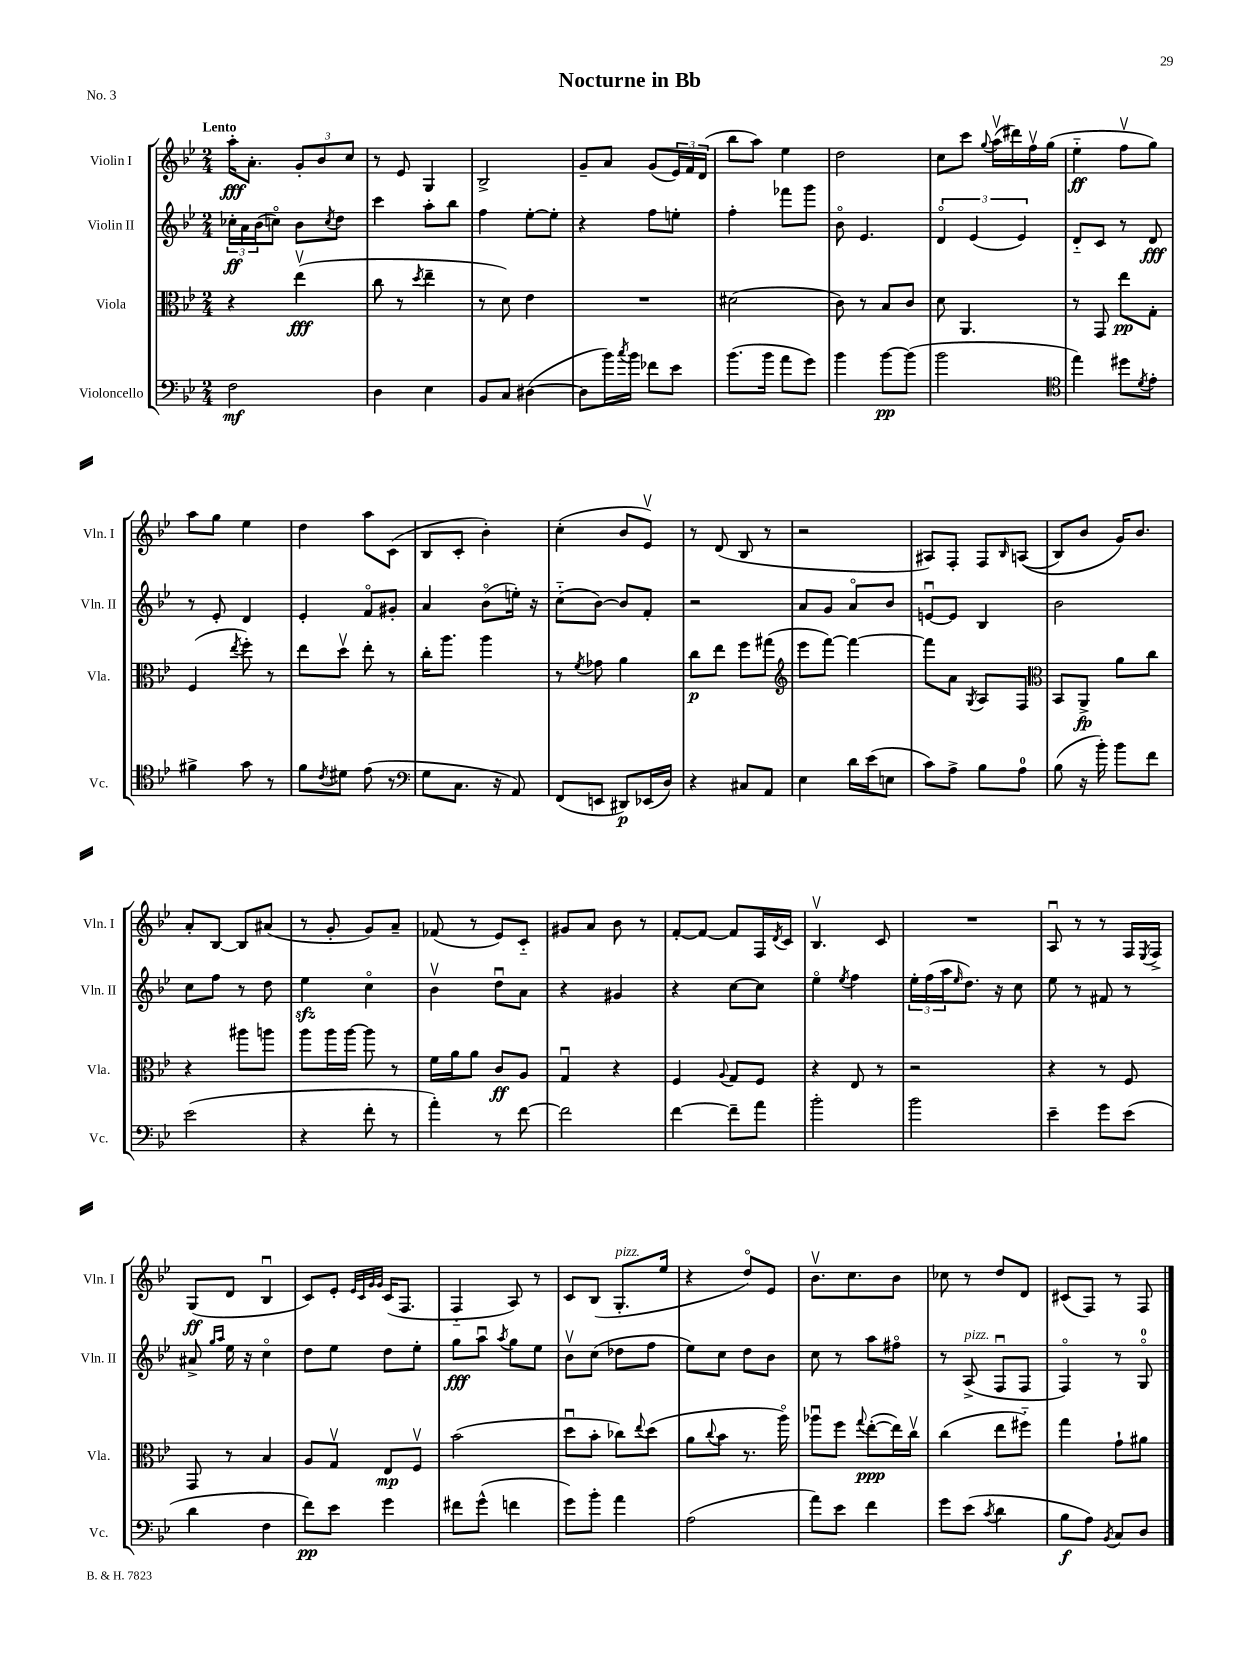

**kern	**kern	**kern	**kern
*staff4	*staff3	*staff2	*staff1
*clefF4	*clefC3	*clefG2	*clefG2
*k[b-e-]	*k[b-e-]	*k[b-e-]	*k[b-e-]
*M2/4	*M2/4	*M2/4	*M2/4
2F	4r	24cc-'	16aa'
.	.	24a	.
.	.	.	8.a'
.	.	(24b-	.
.	.	8cco)	.
.	(4ee-v	8b-	12g'
.	.	.	12b-
.	.	8qcc	.
.	.	8dd	.
.	.	.	12cc
=	=	=	=
4D	8cc	4ccc	8r
.	8r	.	8e-
.	8qdd	.	.
4E-	4ee-~	8aa'	4G
.	.	8bb-	.
=	=	=	=
8BB-	8r	4ff	2B-^
8C	8d)	.	.
([4D#	4e-	[8ee-'	.
.	.	8ee-']	.
=	=	=	=
8D#]	2r	4r	8g~
16b-)	.	.	8a
8qcc	.	.	.
16b-	.	.	.
8f-	.	8ff	(8g
8e-	.	8ee'	24e-)
.	.	.	24f
.	.	.	(24d
=	=	=	=
(8.b-	(2d#	4ff'	8bb-
.	.	.	8aa)
16b-	.	.	.
8a	.	8fff-	4ee-
8g)	.	8ggg	.
=	=	=	=
4b-	8c)	8b-o	2dd
.	8r	4.e-	.
[8b-	8B-	.	.
(8b-]	8c	.	.
=	=	=	=
2b-	8d	6do	8cc
.	4.AA	.	8ccc
.	.	(6e-	.
.	.	.	8qqgg
.	.	.	(16aav
.	.	.	16ddd#)
.	.	6e-)	.
.	.	.	16ffv
.	.	.	(16gg
=	=	=	=
*clefC4	*	*	*
4ee-)	8r	8d'~	4ee-'~
.	8GG	8c	.
8dd#	8ee-	8r	8ffv
8qd	.	.	.
8e-'	8G'	8d	8gg)
=	=	=	=
4f#^	(4F	8r	8aa
.	.	8e-'	8gg
.	8qee-	.	.
8g	8ff')	4d	4ee-
8r	8r	.	.
=	=	=	=
8f	8ee-	4e-'	4dd
8qc	.	.	.
8d#	8ddv	.	.
(8e-	8ee-'	8fo	8aa
8r	8r	8g#'	(8c
=	=	=	=
*clefF4	*	*	*
8G	16cc'	4a	8B-
.	8.aa	.	.
8.C	.	.	8c'
.	4aa	(8b-o	4b-')
16r	.	.	.
8AA)	.	16ee')	.
.	.	16r	.
=	=	=	=
(8FF	8r	(8cc'~	(4cc'
.	8qf	.	.
8EE	8g-	[8b-)	.
8DD#)	4a	8b-]	8b-
(16EE-	.	8f'	8e-v)
16D)	.	.	.
=	=	=	=
4r	8cc	2r	8r
.	8ee-	.	(8d
8C#	8ff	.	8B-
8AA	(8gg#	.	8r
=	=	=	=
*	*clefG2	*	*
4E-	8eee-	8a	2r
.	[8fff)	8g	.
16d	4fff_	8ao	.
(16e-	.	.	.
8E	.	8b-	.
=	=	=	=
8c)	8fff]	[8eu	8A#)
8A^	8a	8e]	8F'
.	8qG	.	.
8B-	8A	4B-	8F
.	.	.	16qqB-
8A	8F	.	&((8A
=	=	=	=
*	*clefC3	*	*
(8B-	8BB-	2b-	8B-)
16r	8AA^	.	8b-
16b-')	.	.	.
8b-	8a	.	16g&)
.	.	.	8.b-
8f	8cc	.	.
=	=	=	=
(2e-	4r	8cc	8a'
.	.	8ff	[8B-
.	8aa#	8r	8B-]
.	8aa	8dd	(8a#
=	=	=	=
4r	8aa	4ee-	8r
.	16aa	.	8g'
.	[16aa	.	.
8f'	8aa]	4cco	8g)
8r	8r	.	8a~
=	=	=	=
4a')	16f	4b-v	(8f-
.	16a	.	.
.	8a	.	8r
8r	8c	8ddu	8e-)
[8f	8A	8a	8c'~
=	=	=	=
2f]	4Gu	4r	8g#
.	.	.	8a
.	4r	4g#	8b-
.	.	.	8r
=	=	=	=
[4f	4F	4r	[8f'
.	.	.	8f_
.	8qqA	.	.
8f~]	8G	[8cc	8f]
8a	8F	8cc]	16F
.	.	.	8qd
.	.	.	16c
=	=	=	=
2b-'	4r	4ee-o	4.B-v
.	.	8qee-	.
.	8E-	4ff	.
.	8r	.	8c
=	=	=	=
2b-	2r	24ee-'	2r
.	.	(24ff	.
.	.	24aa	.
.	.	16qqee-	.
.	.	8.dd)	.
.	.	16r	.
.	.	8cc	.
=	=	=	=
4e-~	4r	8ee-	8Au
.	.	8r	8r
8g	8r	8f#	8r
(8e-	8F	8r	16F
.	.	.	8qE-
.	.	.	16F^
=	=	=	=
4d	8GG	8a#^	(8G
.	.	16qqgg	.
.	.	16qqaa	.
.	8r	16ee-	8d
.	.	16r	.
4F	4B-	4cco	4B-u
=	=	=	=
8f)	8A	8dd	8c)
8e-	8Gv	8ee-	8e-'
.	.	.	32qqe-
.	.	.	32qqc
.	.	.	32qqg
.	.	.	32qqg
4g	8E-	8dd	(16c
.	.	.	8.F
.	8Fv	8ee-'	.
=	=	=	=
8f#	(2b-	8gg	4F'~
(8g^^	.	8aau	.
.	.	8qaa	.
4f	.	8gg	8A)
.	.	8ee-	8r
=	=	=	=
8g)	8ddu	8b-v	8c
8b-'	8b-'	(8cc	(8B-
4a	8cc-)	8dd-	8.G'
.	8qqee-	.	.
.	(8dd	8ff	.
.	.	.	16ee-
=	=	=	=
(2A	8a	8ee-)	4r
.	8qqcc	.	.
.	8b-	8cc	.
.	8.r	8dd	8ddo)
.	.	8b-	8e-
.	16aao)	.	.
=	=	=	=
8a)	8aa-u	8cc	8.b-v
8e-	8ff	8r	.
.	.	.	8.cc
.	8qqgg	.	.
4f	([8ee-'	8aa	.
.	16ee-])	8ff#o	8b-
.	16ccv	.	.
=	=	=	=
8g	(4cc	8r	8cc-
(8e-	.	(8A^	8r
8qc	.	.	.
4d	8ee-	8Fu	8dd
.	8ff#'~)	8F	8d
=	=	=	=
8B-	4gg	4Fo)	(8c#
8A)	.	.	8F)
8qBB-	.	.	.
8C	8g`	8r	8r
8D	8a#	8Go	8F
==	==	==	==
*-	*-	*-	*-
